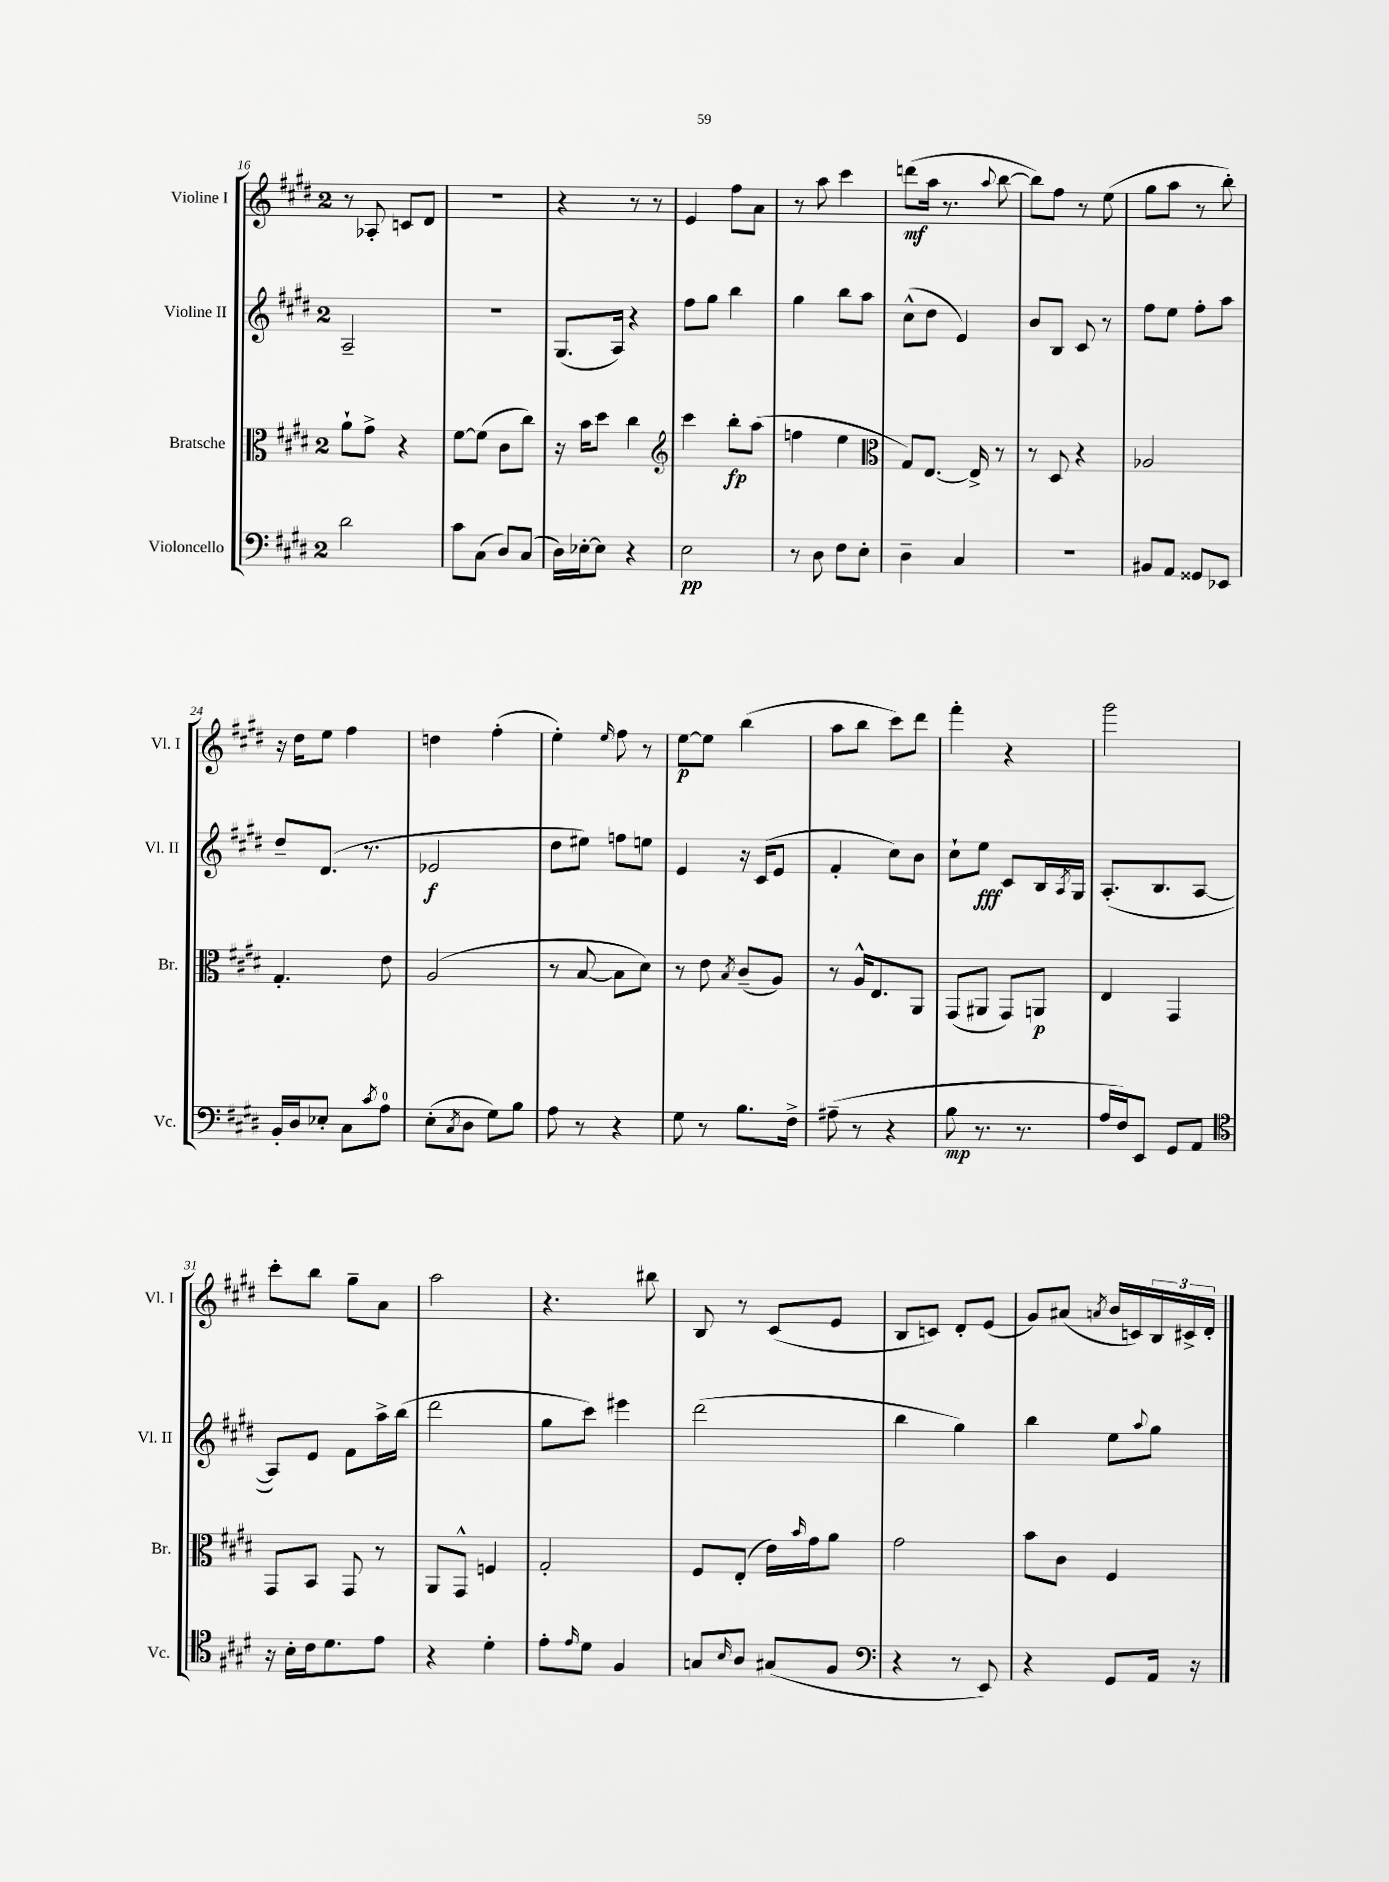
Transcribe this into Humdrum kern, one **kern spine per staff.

**kern	**dynam	**kern	**dynam	**kern	**dynam	**kern	**dynam
*part4	*part4	*part3	*part3	*part2	*part2	*part1	*part1
*staff4	*staff4	*staff3	*staff3	*staff2	*staff2	*staff1	*staff1
*I"Violoncello	*	*I"Bratsche	*	*I"Violine II	*	*I"Violine I	*
*I'Vc.	*	*I'Br.	*	*I'Vl. II	*	*I'Vl. I	*
*clefF4	*	*clefC3	*	*clefG2	*	*clefG2	*
*k[f#c#g#d#]	*	*k[f#c#g#d#]	*	*k[f#c#g#d#]	*	*k[f#c#g#d#]	*
*M2/4	*	*M2/4	*	*M2/4	*	*M2/4	*
=16	=16	=16	=16	=16	=16	=16	=16
2d#\	.	8a`\L	.	2A~/	.	8r	.
.	.	8g#^\J	.	.	.	8A-X'/	.
.	.	4r	.	.	.	8cn/L	.
.	.	.	.	.	.	8d#/J	.
=17	=17	=17	=17	=17	=17	=17	=17
8c#\L	.	[8f#\L	.	2r	.	2r	.
(8C#\J	.	(8f#\J]	.	.	.	.	.
8D#/L)	.	8c#\L	.	.	.	.	.
(8C#/J	.	8cc#\J)	.	.	.	.	.
=18	=18	=18	=18	=18	=18	=18	=18
16D#\LL)	.	16r	.	(8.G#/L	.	4r	.
[16E-X'\J	.	16b\KL	.	.	.	.	.
8E-\J]	.	8dd#\J	.	.	.	.	.
.	.	.	.	16A/Jk)	.	.	.
4r	.	4cc#\	.	4r	.	8r	.
.	.	.	.	.	.	8r	.
=19	=19	=19	=19	=19	=19	=19	=19
*	*	*clefG2	*	*	*	*	*
2E\	pp	4ccc#\	.	8ff#\L	.	4e/	.
.	.	.	.	8gg#\J	.	.	.
.	.	8bb'\L	fp	4bb\	.	8ff#\L	.
.	.	(8aa\J	.	.	.	8a\J	.
=20	=20	=20	=20	=20	=20	=20	=20
8r	.	4ffn\	.	4gg#\	.	8r	.
8D#\	.	.	.	.	.	8aa\	.
8F#\L	.	4ee\	.	8bb\L	.	4ccc#\	.
8E'\J	.	.	.	8aa\J	.	.	.
=21	=21	=21	=21	=21	=21	=21	=21
*	*	*clefC3	*	*	*	*	*
4D#~\	.	8G#/L)	.	(8cc#^^\L	.	(8dddn\L	mf
.	.	[8.E/J	.	8dd#\J	.	16aa\Jk	.
.	.	.	.	.	.	8.r	.
4C#/	.	.	.	4e/)	.	.	.
.	.	16E^/]	.	.	.	.	.
.	.	.	.	.	.	8qqaa/	.
.	.	8r	.	.	.	[8bb\	.
=22	=22	=22	=22	=22	=22	=22	=22
2r	.	8r	.	8b/L	.	8bb\L])	.
.	.	8D#/	.	8B/J	.	8ff#\J	.
.	.	4r	.	8c#/	.	8r	.
.	.	.	.	8r	.	(8ee\	.
=23	=23	=23	=23	=23	=23	=23	=23
8BB#X/L	.	2A-X/	.	8ff#\L	.	8gg#\L	.
8AA/J	.	.	.	8ee\J	.	8aa\J	.
8GG##X/L	.	.	.	8ff#'\L	.	8r	.
8EE-X/J	.	.	.	8aa\J	.	8bb'\)	.
!!LO:LB:g=z
=24	=24	=24	=24	=24	=24	=24	=24
16BB'/LL	.	4.G#'/	.	8dd#~/L	.	16r	.
16D#/J	.	.	.	.	.	16dd#\KL	.
8E-X'/J	.	.	.	(8.d#/J	.	8ee\J	.
8C#\L	.	.	.	.	.	4ff#\	.
.	.	.	.	8.r	.	.	.
8qc#/	.	.	.	.	.	.	.
8A\J	.	8e\	.	.	.	.	.
=25	=25	=25	=25	=25	=25	=25	=25
(8E'\L	.	(2A/	.	2e-X/	f	4ddn\	.
8qC#/	.	.	.	.	.	.	.
8D#\J	.	.	.	.	.	.	.
8G#\L)	.	.	.	.	.	(4ff#'\	.
8B\J	.	.	.	.	.	.	.
=26	=26	=26	=26	=26	=26	=26	=26
8A\	.	8r	.	8dd#\L	.	4ee'\)	.
8r	.	[8B/	.	8ee#X\J)	.	.	.
.	.	.	.	.	.	16qqee/	.
4r	.	8B\L]	.	8ffn\L	.	8ff#\	.
.	.	8d#\J)	.	8een\J	.	8r	.
=27	=27	=27	=27	=27	=27	=27	=27
8G#\	.	8r	.	4e/	.	[8ee\L	p
8r	.	8e\	.	.	.	8ee\J]	.
.	.	8qB/	.	.	.	.	.
8.B\L	.	(8c#~/L	.	16r	.	(4bb\	.
.	.	.	.	(16c#/KL	.	.	.
.	.	8A/J)	.	8e/J	.	.	.
16F#^\Jk	.	.	.	.	.	.	.
=28	=28	=28	=28	=28	=28	=28	=28
(8A#X~\	.	8r	.	4f#'/	.	8aa\L	.
8r	.	16A^^/KL	.	.	.	8bb\J	.
.	.	8.E/	.	.	.	.	.
4r	.	.	.	8cc#\L)	.	8ccc#\L)	.
.	.	8AA/J	.	8b\J	.	8ddd#\J	.
=29	=29	=29	=29	=29	=29	=29	=29
8B\	mp	(8GG#/L	.	8cc#`\L	.	4fff#'\	.
8.r	.	8AA#X/J	.	8ee\J	fff	.	.
.	.	8GG#/L)	.	8c#/L	.	4r	.
8.r	.	.	.	.	.	.	.
.	.	8AAn/J	p	16B/L	.	.	.
.	.	.	.	8qA/	.	.	.
.	.	.	.	16G#/JJ	.	.	.
=30	=30	=30	=30	=30	=30	=30	=30
16A/LL	.	4E/	.	(8.A'/L	.	2ggg#\	.
16F#/J)	.	.	.	.	.	.	.
8EE/J	.	.	.	.	.	.	.
.	.	.	.	8.B/	.	.	.
8GG#/L	.	4GG#/	.	.	.	.	.
8AA/J	.	.	.	[8A/J	.	.	.
!!LO:LB:g=z
=31	=31	=31	=31	=31	=31	=31	=31
*clefC4	*	*	*	*	*	*	*
16r	.	8GG#/L	.	8A/L])	.	8ccc#'\L	.
16B'\LL	.	.	.	.	.	.	.
16c#\J	.	8BB/J	.	8e/J	.	8bb\J	.
8.d#\	.	.	.	.	.	.	.
.	.	8GG#/	.	8f#\L	.	8gg#~\L	.
8e\J	.	8r	.	16aa^\L	.	8a\J	.
.	.	.	.	(16bb\JJ	.	.	.
=32	=32	=32	=32	=32	=32	=32	=32
4r	.	8AA/L	.	2ddd#\	.	2aa\	.
.	.	8GG#^^/J	.	.	.	.	.
4d#'\	.	4Fn/	.	.	.	.	.
=33	=33	=33	=33	=33	=33	=33	=33
8e'\L	.	2G#'/	.	8gg#\L	.	4.r	.
16qqe/	.	.	.	.	.	.	.
8d#\J	.	.	.	8ccc#\J)	.	.	.
4F#/	.	.	.	4eee#X\	.	.	.
.	.	.	.	.	.	8bb#X\	.
=34	=34	=34	=34	=34	=34	=34	=34
8Gn/L	.	8F#/L	.	(2ddd#\	.	8B/	.
16qqB/	.	.	.	.	.	.	.
8A/J	.	(8E'/J	.	.	.	8r	.
(8G#X/L	.	16e\LL)	.	.	.	(8c#/L	.
.	.	16qqb/	.	.	.	.	.
.	.	16g#\J	.	.	.	.	.
8F#/J	.	8a\J	.	.	.	8e/J	.
=35	=35	=35	=35	=35	=35	=35	=35
*clefF4	*	*	*	*	*	*	*
4r	.	2g#\	.	4bb\	.	8B/L	.
.	.	.	.	.	.	8cn/J)	.
8r	.	.	.	4gg#\)	.	8d#'/L	.
8EE/)	.	.	.	.	.	(8e/J	.
=36	=36	=36	=36	=36	=36	=36	=36
4r	.	8b\L	.	4bb\	.	8g#/L)	.
.	.	8c#\J	.	.	.	(8a#X/J	.
.	.	.	.	.	.	8qan/	.
8GG#/L	.	4F#/	.	8ee\L	.	16b/LL	.
.	.	.	.	.	.	16cn/)	.
.	.	.	.	8qqaa/	.	.	.
16AA/Jk	.	.	.	8gg#\J	.	24B/	.
.	.	.	.	.	.	24c#X^/	.
16r	.	.	.	.	.	.	.
.	.	.	.	.	.	24d#'/JJ	.
==	==	==	==	==	==	==	==
*-	*-	*-	*-	*-	*-	*-	*-
